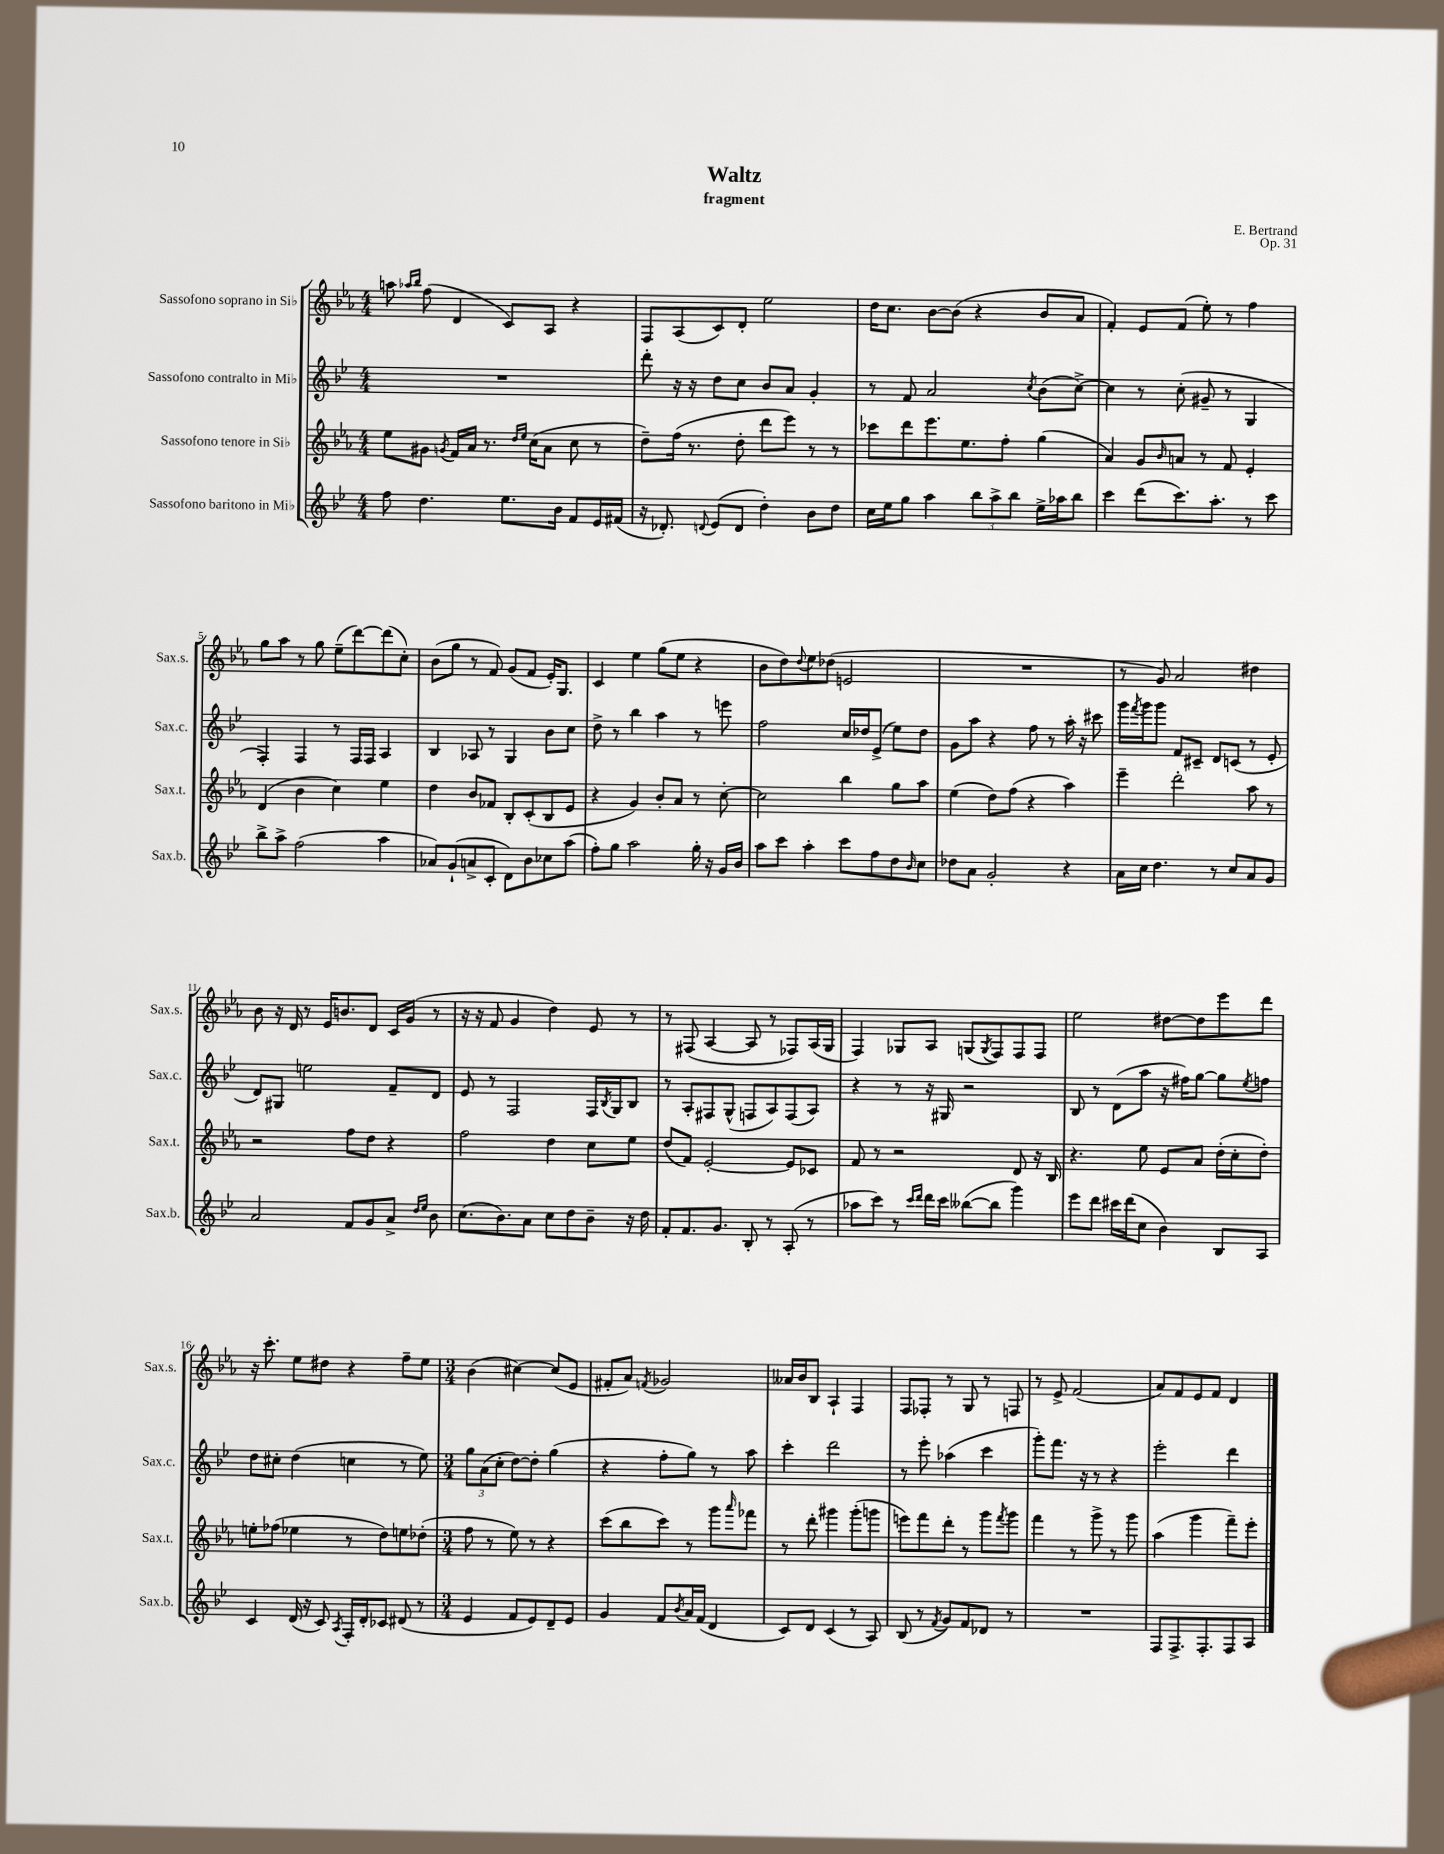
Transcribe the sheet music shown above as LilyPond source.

\header { title = "Waltz" composer = "E. Bertrand" subtitle = "fragment" opus = "Op. 31" }
<<
\new StaffGroup <<
\new Staff = "s0" \with { instrumentName = "Sassofono soprano in Sib" shortInstrumentName = "Sax.s." } {
    \clef treble \key ees \major \numericTimeSignature \time 4/4
    a''8 \grace { aes''16 bes''16 } f''8( d'4 c'8) aes8 r4 |
    f8 aes8( c'8) d'8-. ees''2 |
    d''16 c''8. bes'8~ bes'8( r4 bes'8 aes'8 |
    f'4-.) ees'8 f'8( ees''8-.) r8 f''4 |
    g''8 aes''8 r8 g''8 ees''8--( d'''8~) d'''8( c''8-.) |
    bes'8( g''8 r8 f'8) g'8( f'8 ees'16-.) g8. |
    c'4 ees''4 g''8( ees''8 r4 |
    bes'8 d''8) \appoggiatura { d''8 } ees''8 des''8( e'2 |
    R1 |
    r8 g'8) aes'2 dis''4 |
    bes'8 r16 d'16 r8 ees'16 b'8. d'8 c'16 g'16( r8 |
    r16 r16 f'8 g'4 d''4) ees'8 r8 |
    r8 fis8( aes4~ aes8 r8 fes8) aes16( g16 |
    f4) ges8 aes8 g8( \acciaccatura { g8 } f8) f8 f8 |
    ees''2 dis''8~ dis''8 ees'''8 d'''8 |
    r16 c'''8.-. ees''8 dis''8 r4 f''8-- ees''8 |
    \numericTimeSignature \time 3/4 bes'4( cis''4~) cis''8( ees'8 |
    fis'8-. aes'8) \acciaccatura { f'8 } ges'2 |
    aeses'16 bes'16 bes8 aes4-! f4 |
    f8 fes8-. r8 g8 r8 f8 |
    r8 ees'8-> f'2( |
    aes'8) f'8 ees'8 f'8 d'4 \bar "|." |
}
\new Staff = "s1" \with { instrumentName = "Sassofono contralto in Mib" shortInstrumentName = "Sax.c." } {
    \clef treble \key bes \major \numericTimeSignature \time 4/4
    R1 |
    d'''8-. r16 r16 d''8 c''8 bes'8 a'8 g'4-. |
    r8 f'8 a'2 \acciaccatura { c''8 } bes'8( c''8~->) |
    c''4 r8 c''8-.( gis'8-- r8 g4 |
    f4-.) f4 r8 f16 f16 a4 |
    bes4 aes8 r8 g4 bes'8 c''8 |
    d''8-> r8 bes''4 a''4 r8 e'''8 |
    f''2 c''16 des''16 ees'8->( ees''8) des''8 |
    g'8 a''8 r4 f''8 r8 a''16-. r16 cis'''8 |
    g'''16 \acciaccatura { f'''8 } g'''16 g'''8 f'8 cis'8-- d'8 c'8( r8 ees'8-. |
    d'8) gis8 e''2 f'8-- d'8 |
    ees'8 r8 f2 f16 \acciaccatura { bes8 } g16 bes8 |
    r8 a8-. fis8 g8-^( f8 a8) f8( a8) |
    r4 r8 r16 gis16 r2 |
    bes8 r8 d'8( a''8 r16 fis''16) g''8~ g''8 \acciaccatura { ees''8 } f''8 |
    d''8 cis''8-. d''4( c''4 r8 ees''8) |
    \numericTimeSignature \time 3/4 \tuplet 3/2 { g''8 a'8( c''8-. } d''8~) d''8-. g''4( |
    r4 f''8-. g''8) r8 a''8 |
    c'''4-. d'''2 |
    r8 ees'''8-. aes''4( c'''4 |
    g'''8-.) f'''8. r16 r8 r4 |
    ees'''2-. d'''4 \bar "|." |
}
\new Staff = "s2" \with { instrumentName = "Sassofono tenore in Sib" shortInstrumentName = "Sax.t." } {
    \clef treble \key ees \major \numericTimeSignature \time 4/4
    ees''8 gis'8 \acciaccatura { g'8 } f'16 aes'16 r8. \grace { d''16 ees''16 } c''16( aes'8 c''8 r8 |
    d''8--) f''16( r8. d''8-. d'''8 ees'''8) r8 r8 |
    ces'''8 d'''8 ees'''8. ees''8. f''8-. g''4( |
    aes'4) g'8 \grace { bes'16 } a'8 r8 f'8 ees'4-. |
    d'4( bes'4 c''4) ees''4 |
    d''4 bes'8 fes'8 bes8-. c'8-.( bes8 ees'8 |
    r4 g'4) bes'8-. aes'8 r8 c''8~-. |
    c''2 bes''4 g''8 aes''8 |
    ees''4( d''8) f''8( r4 aes''4) |
    ees'''4-- d'''2-. aes''8 r8 |
    r2 f''8 d''8 r4 |
    f''2 d''4 c''8 ees''8 |
    d''8( f'8) ees'2~-. ees'8 ces'8 |
    f'8 r8 r2 d'8 r16 bes16 |
    r4. ees''8 ees'8 aes'8 d''16-.( c''16-. d''8-.) |
    e''8-. fes''8( ees''4 r8 d''8) e''8 des''8-.( |
    \numericTimeSignature \time 3/4 f''8 r8 ees''8) r8 r4 |
    c'''8( bes''8 c'''8) r8 g'''8 \grace { aes'''16 } fes'''8 |
    r8 d'''8-. gis'''4 gis'''8-.( g'''8 |
    e'''8) f'''8 d'''8-. r8 g'''8 \acciaccatura { f'''8 } g'''8 |
    f'''4 r8 g'''8-> r8 g'''8 |
    aes''4( g'''4 f'''8--) ees'''8-. \bar "|." |
}
\new Staff = "s3" \with { instrumentName = "Sassofono baritono in Mib" shortInstrumentName = "Sax.b." } {
    \clef treble \key bes \major \numericTimeSignature \time 4/4
    f''8 d''4. ees''8. bes'16 f'8 ees'16 fis'16( |
    r16 des'8.-.) \appoggiatura { d'8 } ees'8( d'8 d''4-.) bes'8 d''8 |
    c''16 ees''16 g''8 a''4 \tuplet 3/2 { bes''8 a''8-> bes''8 } ees''16-> aes''16 bes''8 |
    c'''4 d'''8( c'''8.) a''8.-. r8 c'''8 |
    bes''8-> a''8-> f''2( a''4 |
    aes'8) g'8-!( a'8-> c'8-. d'8) bes'8 ces''8 a''8( |
    f''8-.) g''8 a''2 g''16-. r16 g'16 bes'16 |
    a''8 c'''8 a''4-. c'''8 f''8 d''8 \grace { bes'16 } c''8 |
    des''8 a'8 g'2-. r4 |
    a'16 c''16 d''4. r8 c''8 a'8 g'8 |
    a'2 f'8 g'8 a'8-> \grace { d''16 ees''16 } bes'8 |
    c''8.( bes'8.) a'8 c''8 d''8 bes'8-- r16 d''16 |
    f'8-. f'8. g'8. bes8-. r8 a8-.( r8 |
    aes''8 c'''8) r8 \grace { c'''16 d'''16 } d'''16 c'''16 beses''8~( beses''8 g'''4) |
    ees'''8 d'''8 cis'''16 d'''16( c''8 bes'4) bes8 a8 |
    c'4 d'16( r16 c'8) \acciaccatura { a8 } f16-. d'16-. ces'8 dis'8( r8 |
    \numericTimeSignature \time 3/4 ees'4 f'8 ees'8) d'8-- ees'8 |
    g'4 f'8 \acciaccatura { bes'8 } a'16 f'16( d'4 |
    c'8) d'8 c'4( r8 a8) |
    bes8( r8 \acciaccatura { f'8 } g'8) f'8 des'8 r8 |
    R2. |
    f8 f8.-> f8.-. f8 a8 \bar "|." |
}
>>
>>
